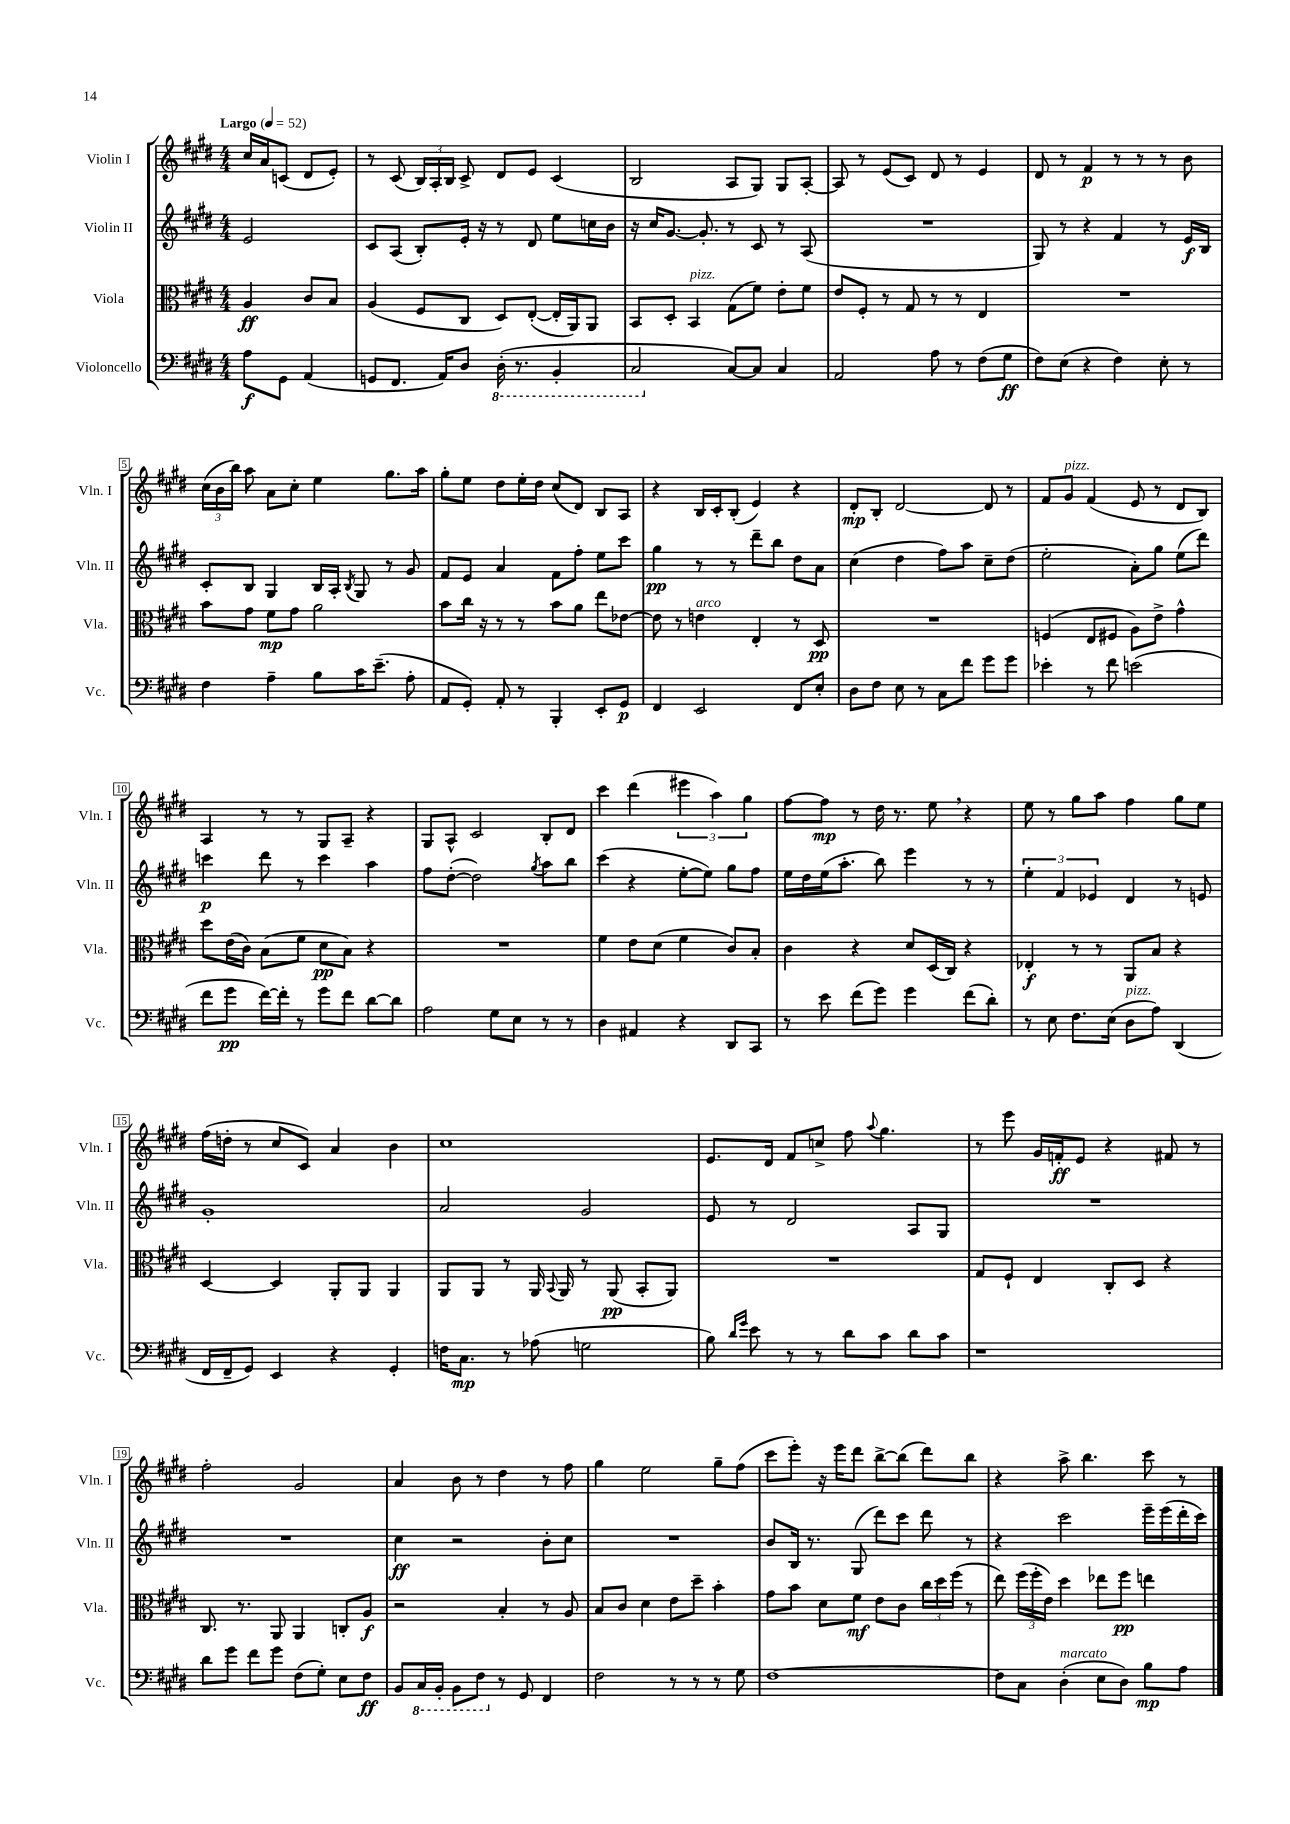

**kern	**dynam	**kern	**dynam	**kern	**dynam	**kern	**dynam
*part4	*part4	*part3	*part3	*part2	*part2	*part1	*part1
*staff4	*staff4	*staff3	*staff3	*staff2	*staff2	*staff1	*staff1
*I"Violoncello	*	*I"Viola	*	*I"Violin II	*	*I"Violin I	*
*I'Vc.	*	*I'Vla.	*	*I'Vln. II	*	*I'Vln. I	*
*clefF4	*	*clefC3	*	*clefG2	*	*clefG2	*
*k[f#c#g#d#]	*	*k[f#c#g#d#]	*	*k[f#c#g#d#]	*	*k[f#c#g#d#]	*
*M4/4	*	*M4/4	*	*M4/4	*	*M4/4	*
*MM52	*	*MM52	*	*MM52	*	*MM52	*
=	=	=	=	=	=	=	=
!	!	!	!	!	!	!LO:TX:a:B:t=Largo	!
8A\L	f	4A/	ff	2e/	.	16cc#/LL	.
.	.	.	.	.	.	16a/J	.
8GG#\J	.	.	.	.	.	(8cn/J	.
(4AA/	.	8c#/L	.	.	.	8d#/L	.
.	.	8B/J	.	.	.	8e'/J)	.
=1	=1	=1	=1	=1	=1	=1	=1
8GGn/L	.	(4A/	.	8c#/L	.	8r	.
8.FF#/J	.	.	.	(8A/J	.	(8c#/	.
.	.	8F#/L	.	8B'/L)	.	24B/LL)	.
.	.	.	.	.	.	24A'/	.
16AA/KL)	.	.	.	.	.	.	.
.	.	.	.	.	.	24B/JJ	.
8D#/J	.	8C#/J	.	16e'/Jk	.	8c#^/	.
.	.	.	.	16r	.	.	.
*8ba	*	*	*	*	*	*	*
(16DD#'\	.	8D#/L)	.	8r	.	8d#/L	.
8.r	.	.	.	.	.	.	.
.	.	([8E'/J	.	8d#/	.	8e/J	.
4BBB'/	.	16E'/LL]	.	8ee\L	.	(4c#/	.
.	.	16AA/J)	.	.	.	.	.
.	.	8AA/J	.	16ccn\L	.	.	.
.	.	.	.	16b\JJ	.	.	.
=2	=2	=2	=2	=2	=2	=2	=2
2CC#/	.	8BB/L	.	16r	.	2B/	.
.	.	.	.	16cc#/KL	.	.	.
.	.	8D#'/J	.	[8.g#/J	.	.	.
!	!	!LO:TX:a:i:t=pizz.	!	!	!	!	!
.	.	4BB/	.	.	.	.	.
.	.	.	.	8.g#'/]	.	.	.
*X8ba	*	*	*	*	*	*	*
[8C#/L)	.	(8G#\L	.	8r	.	8A/L	.
8C#/J]	.	8f#\J)	.	8c#/	.	8G#/J)	.
4C#/	.	8e'\L	.	8r	.	8G#/L	.
.	.	8f#\J	.	(8A/	.	[8A'/J	.
=3	=3	=3	=3	=3	=3	=3	=3
2AA/	.	8e/L	.	1r	.	8A/]	.
.	.	8F#'/J	.	.	.	8r	.
.	.	8r	.	.	.	(8e/L	.
.	.	8G#/	.	.	.	8c#/J)	.
8A\	.	8r	.	.	.	8d#/	.
8r	.	8r	.	.	.	8r	.
(8F#\L	.	4E/	.	.	.	4e/	.
8G#\J	ff	.	.	.	.	.	.
=4	=4	=4	=4	=4	=4	=4	=4
8F#\L)	.	1r	.	8G#/)	.	8d#/	.
(8E\J	.	.	.	8r	.	8r	.
4r	.	.	.	4r	.	4f#/	p
4F#\)	.	.	.	4f#/	.	8r	.
.	.	.	.	.	.	8r	.
8E'\	.	.	.	8r	.	8r	.
8r	.	.	.	16e/LL	f	8b\	.
.	.	.	.	16B/JJ	.	.	.
!!LO:LB:g=z
=5	=5	=5	=5	=5	=5	=5	=5
4F#\	.	8b\L	.	8c#'/L	.	(24cc#\LL	.
.	.	.	.	.	.	24b\	.
.	.	.	.	.	.	24bb\JJ)	.
.	.	8g#\J	.	8B/J	.	8aa\	.
4A~\	.	8f#\L	mp	4G#/	.	8a\L	.
.	.	8g#\J	.	.	.	8cc#'\J	.
8B\L	.	2a\	.	16B/LL	.	4ee\	.
.	.	.	.	16A'/JJ	.	.	.
.	.	.	.	8qB/	.	.	.
16c#\K	.	.	.	8G#/	.	.	.
(8.e~\J	.	.	.	.	.	.	.
.	.	.	.	8r	.	8.gg#\L	.
8A'\	.	.	.	8g#/	.	.	.
.	.	.	.	.	.	16aa\Jk	.
=6	=6	=6	=6	=6	=6	=6	=6
8AA/L	.	8b\L	.	8f#/L	.	8gg#'\L	.
8GG#'/J)	.	16cc#\Jk	.	8e/J	.	8ee\J	.
.	.	16r	.	.	.	.	.
8AA'/	.	8r	.	4a/	.	8dd#\L	.
8r	.	8r	.	.	.	16ee'\L	.
.	.	.	.	.	.	16dd#\JJ	.
4BBB'/	.	8b\L	.	8f#\L	.	(8cc#/L	.
.	.	8a\J	.	8ff#'\J	.	8d#/J)	.
8EE'/L	.	8ee\L	.	8ee\L	.	8B/L	.
8GG#/J	p	[8e-X\J	.	8ccc#\J	.	8A/J	.
=7	=7	=7	=7	=7	=7	=7	=7
4FF#/	.	8e-\]	.	4gg#\	pp	4r	.
.	.	8r	.	.	.	.	.
!	!	!LO:TX:a:i:t=arco	!	!	!	!	!
2EE/	.	4en\	.	8r	.	16B/LL	.
.	.	.	.	.	.	16c#'/J	.
.	.	.	.	8r	.	(8B'/J	.
.	.	4E'/	.	8ddd#~\L	.	4e/)	.
.	.	.	.	8bb\J	.	.	.
8FF#/L	.	8r	.	8dd#\L	.	4r	.
8E'/J	.	8D#/	pp	8a\J	.	.	.
=8	=8	=8	=8	=8	=8	=8	=8
8D#\L	.	1r	.	(4cc#\	.	8d#'/L	mp
8F#\J	.	.	.	.	.	8B'/J	.
8E\	.	.	.	4dd#\	.	[2d#/	.
8r	.	.	.	.	.	.	.
8C#\L	.	.	.	8ff#\L)	.	.	.
8f#\J	.	.	.	8aa\J	.	.	.
8g#\L	.	.	.	8cc#~\L	.	8d#/]	.
8g#\J	.	.	.	(8dd#\J	.	8r	.
=9	=9	=9	=9	=9	=9	=9	=9
4e-X'\	.	(4Fn/	.	2ee'\	.	8f#/L	.
!	!	!	!	!	!	!LO:TX:a:i:t=pizz.	!
.	.	.	.	.	.	8g#/J	.
8r	.	8E/L	.	.	.	(4f#/	.
8f#\	.	8F#X/J	.	.	.	.	.
(2en\	.	8A\L)	.	8a'\L)	.	8e/	.
.	.	8e^\J	.	8gg#\J	.	8r	.
.	.	4g#^^\	.	(8ee\L	.	8d#/L	.
.	.	.	.	8ddd#\J)	.	8B/J)	.
!!LO:LB:g=z
=10	=10	=10	=10	=10	=10	=10	=10
8f#\L	.	8dd#\L	.	4cccn\	p	4A/	.
8g#\J	pp	(16e\L	.	.	.	.	.
.	.	16c#\JJ)	.	.	.	.	.
[16f#\LL)	.	(8B\L	.	8ddd#\	.	8r	.
16f#'\JJ]	.	.	.	.	.	.	.
8r	.	8f#\J	.	8r	.	8r	.
8g#\L	.	8d#\L	pp	4ccc\	.	8G#/L	.
8f#\J	.	8B\J)	.	.	.	8A~/J	.
[8d#\L	.	4r	.	4aa\	.	4r	.
8d#\J]	.	.	.	.	.	.	.
=11	=11	=11	=11	=11	=11	=11	=11
2A\	.	1r	.	8ff#\L	.	8G#/L	.
.	.	.	.	([8dd#'\J	.	8A^^/J	.
.	.	.	.	2dd#\])	.	2c#/	.
8G#\L	.	.	.	.	.	.	.
8E\J	.	.	.	.	.	.	.
.	.	.	.	8qgg#/	.	.	.
8r	.	.	.	8aa\L	.	8B'/L	.
8r	.	.	.	8bb\J	.	8d#/J	.
=12	=12	=12	=12	=12	=12	=12	=12
4D#\	.	4f#\	.	(4ccc#\	.	4ccc#\	.
4AA#X/	.	8e\L	.	4r	.	(4ddd#\	.
.	.	(8d#\J	.	.	.	.	.
4r	.	4f#\	.	[8ee'\L	.	6eee#X\	.
.	.	.	.	8ee\J])	.	.	.
.	.	.	.	.	.	6aa\)	.
8DD#/L	.	8c#/L)	.	8gg#\L	.	.	.
.	.	.	.	.	.	6gg#\	.
8CC#/J	.	8B'/J	.	8ff#\J	.	.	.
=13	=13	=13	=13	=13	=13	=13	=13
8r	.	4c#\	.	16ee\LL	.	[8ff#\L	.
.	.	.	.	16dd#\	.	.	.
8e\	.	.	.	(16ee\J	.	8ff#\J]	mp
.	.	.	.	8.aa'\J	.	.	.
(8f#\L	.	4r	.	.	.	8r	.
8g#\J)	.	.	.	8bb\)	.	16dd#\	.
.	.	.	.	.	.	8.r	.
4g#\	.	8d#/L	.	4eee\	.	.	.
.	.	(16D#/L	.	.	.	8ee,\	.
.	.	16C#/JJ)	.	.	.	.	.
(8f#\L	.	4r	.	8r	.	4r	.
8d#'\J)	.	.	.	8r	.	.	.
=14	=14	=14	=14	=14	=14	=14	=14
8r	.	4E-X'/	f	6ee'\	.	8ee\	.
8E\	.	.	.	.	.	8r	.
.	.	.	.	6f#/	.	.	.
8.F#\L	.	8r	.	.	.	8gg#\L	.
.	.	.	.	6e-X/	.	.	.
.	.	8r	.	.	.	8aa\J	.
(16E\Jk	.	.	.	.	.	.	.
!LO:TX:a:i:t=pizz.	!	!	!	!	!	!	!
8D#\L	.	8AA/L	.	4d#/	.	4ff#\	.
8A\J)	.	8B/J	.	.	.	.	.
(4DD#/	.	4r	.	8r	.	8gg#\L	.
.	.	.	.	8en/	.	8ee\J	.
!!LO:LB:g=z
=15	=15	=15	=15	=15	=15	=15	=15
16FF#/LL	.	[4D#/	.	1g#'	.	(16ff#\LL	.
16FF#~/J	.	.	.	.	.	16ddn'\JJ	.
8GG#/J)	.	.	.	.	.	8r	.
4EE/	.	4D#/]	.	.	.	8cc#/L	.
.	.	.	.	.	.	8c#/J)	.
4r	.	8AA'/L	.	.	.	4a/	.
.	.	8AA/J	.	.	.	.	.
4GG#'/	.	4AA/	.	.	.	4b\	.
=16	=16	=16	=16	=16	=16	=16	=16
16Fn\KL	.	8AA/L	.	2a/	.	1cc#	.
8.C#\J	mp	.	.	.	.	.	.
.	.	8AA/J	.	.	.	.	.
8r	.	8r	.	.	.	.	.
(8A-X\	.	16AA/	.	.	.	.	.
.	.	8qqBB/	.	.	.	.	.
.	.	16AA/	.	.	.	.	.
2Gn\	.	8r	.	2g#/	.	.	.
.	.	(8AA/	pp	.	.	.	.
.	.	8BB'/L	.	.	.	.	.
.	.	8AA/J)	.	.	.	.	.
=17	=17	=17	=17	=17	=17	=17	=17
8B\)	.	1r	.	8e/	.	8.e/L	.
16qqd#/LL	.	.	.	.	.	.	.
16qqg#/JJ	.	.	.	.	.	.	.
8e\	.	.	.	8r	.	.	.
.	.	.	.	.	.	16d#/Jk	.
8r	.	.	.	2d#/	.	8f#/L	.
8r	.	.	.	.	.	8ccn^/J	.
8d#\L	.	.	.	.	.	8ff#\	.
.	.	.	.	.	.	8qqaa/	.
8c#\J	.	.	.	.	.	4.gg#\	.
8d#\L	.	.	.	8A/L	.	.	.
8c#\J	.	.	.	8G#/J	.	.	.
=18	=18	=18	=18	=18	=18	=18	=18
1r	.	8G#/L	.	1r	.	8r	.
.	.	8F#`/J	.	.	.	8eee\	.
.	.	4E/	.	.	.	16g#/LL	.
.	.	.	.	.	.	16fn'/J	ff
.	.	.	.	.	.	8e/J	.
.	.	8C#'/L	.	.	.	4r	.
.	.	8D#/J	.	.	.	.	.
.	.	4r	.	.	.	8f#X/	.
.	.	.	.	.	.	8r	.
!!LO:LB:g=z
=19	=19	=19	=19	=19	=19	=19	=19
8d#\L	.	8.C#/	.	1r	.	2ff#'\	.
8g#\J	.	.	.	.	.	.	.
.	.	8.r	.	.	.	.	.
8f#\L	.	.	.	.	.	.	.
8g#\J	.	8AA/	.	.	.	.	.
(8F#\L	.	4AA/	.	.	.	2g#/	.
8G#'\J)	.	.	.	.	.	.	.
8E\L	.	8Cn'/L	.	.	.	.	.
8F#\J	ff	8A/J	f	.	.	.	.
=20	=20	=20	=20	=20	=20	=20	=20
8BB/L	.	2r	.	4cc#\	ff	4a/	.
*8ba	*	*	*	*	*	*	*
16CC#/L	.	.	.	.	.	.	.
16BBB'/JJ	.	.	.	.	.	.	.
8BBB\L	.	.	.	2r	.	8b\	.
8FF#\J	.	.	.	.	.	8r	.
*X8ba	*	*	*	*	*	*	*
8r	.	4B'/	.	.	.	4dd#\	.
8GG#/	.	.	.	.	.	.	.
4FF#/	.	8r	.	8b'\L	.	8r	.
.	.	8A/	.	8cc#\J	.	8ff#\	.
=21	=21	=21	=21	=21	=21	=21	=21
2F#\	.	8B/L	.	1r	.	4gg#\	.
.	.	8c#/J	.	.	.	.	.
.	.	4d#\	.	.	.	2ee\	.
8r	.	8e\L	.	.	.	.	.
8r	.	8dd#~\J	.	.	.	.	.
8r	.	4b'\	.	.	.	8gg#~\L	.
8G#\	.	.	.	.	.	(8ff#\J	.
=22	=22	=22	=22	=22	=22	=22	=22
[1F#	.	8g#\L	.	8b/L	.	8ccc#\L	.
.	.	8b\J	.	16B/Jk	.	8eee'\J)	.
.	.	.	.	8.r	.	.	.
.	.	8d#\L	.	.	.	16r	.
.	.	.	.	.	.	16eee\KL	.
.	.	8f#\J	mf	(8G#/	.	8ddd#\J	.
.	.	8e\L	.	8ddd#\L)	.	[8bb^\L	.
.	.	8c#\J	.	8ccc#\J	.	(8bb\J]	.
.	.	24cc#\LL	.	8ddd#\	.	8ddd#\L)	.
.	.	24dd#\	.	.	.	.	.
.	.	(24ff#\JJ	.	.	.	.	.
.	.	8r	.	8r	.	8bb\J	.
=23	=23	=23	=23	=23	=23	=23	=23
8F#\L]	.	8ee\)	.	4r	.	4r	.
8C#\J	.	(24ff#\LL	.	.	.	.	.
.	.	24ff#'\	.	.	.	.	.
.	.	24e\JJ)	.	.	.	.	.
!LO:TX:a:i:t=marcato	!	!	!	!	!	!	!
(4D#'\	.	4dd#\	.	2ccc#\	.	8aa^\	.
.	.	.	.	.	.	4.bb\	.
8E\L	.	8ee-X\L	.	.	.	.	.
8D#\J)	.	8ff#\J	pp	.	.	.	.
8B\L	mp	4een\	.	16eee~\LL	.	8ccc#\	.
.	.	.	.	(16eee\	.	.	.
8A\J	.	.	.	16ddd#'\	.	8r	.
.	.	.	.	16ccc#\JJ)	.	.	.
==	==	==	==	==	==	==	==
*-	*-	*-	*-	*-	*-	*-	*-
